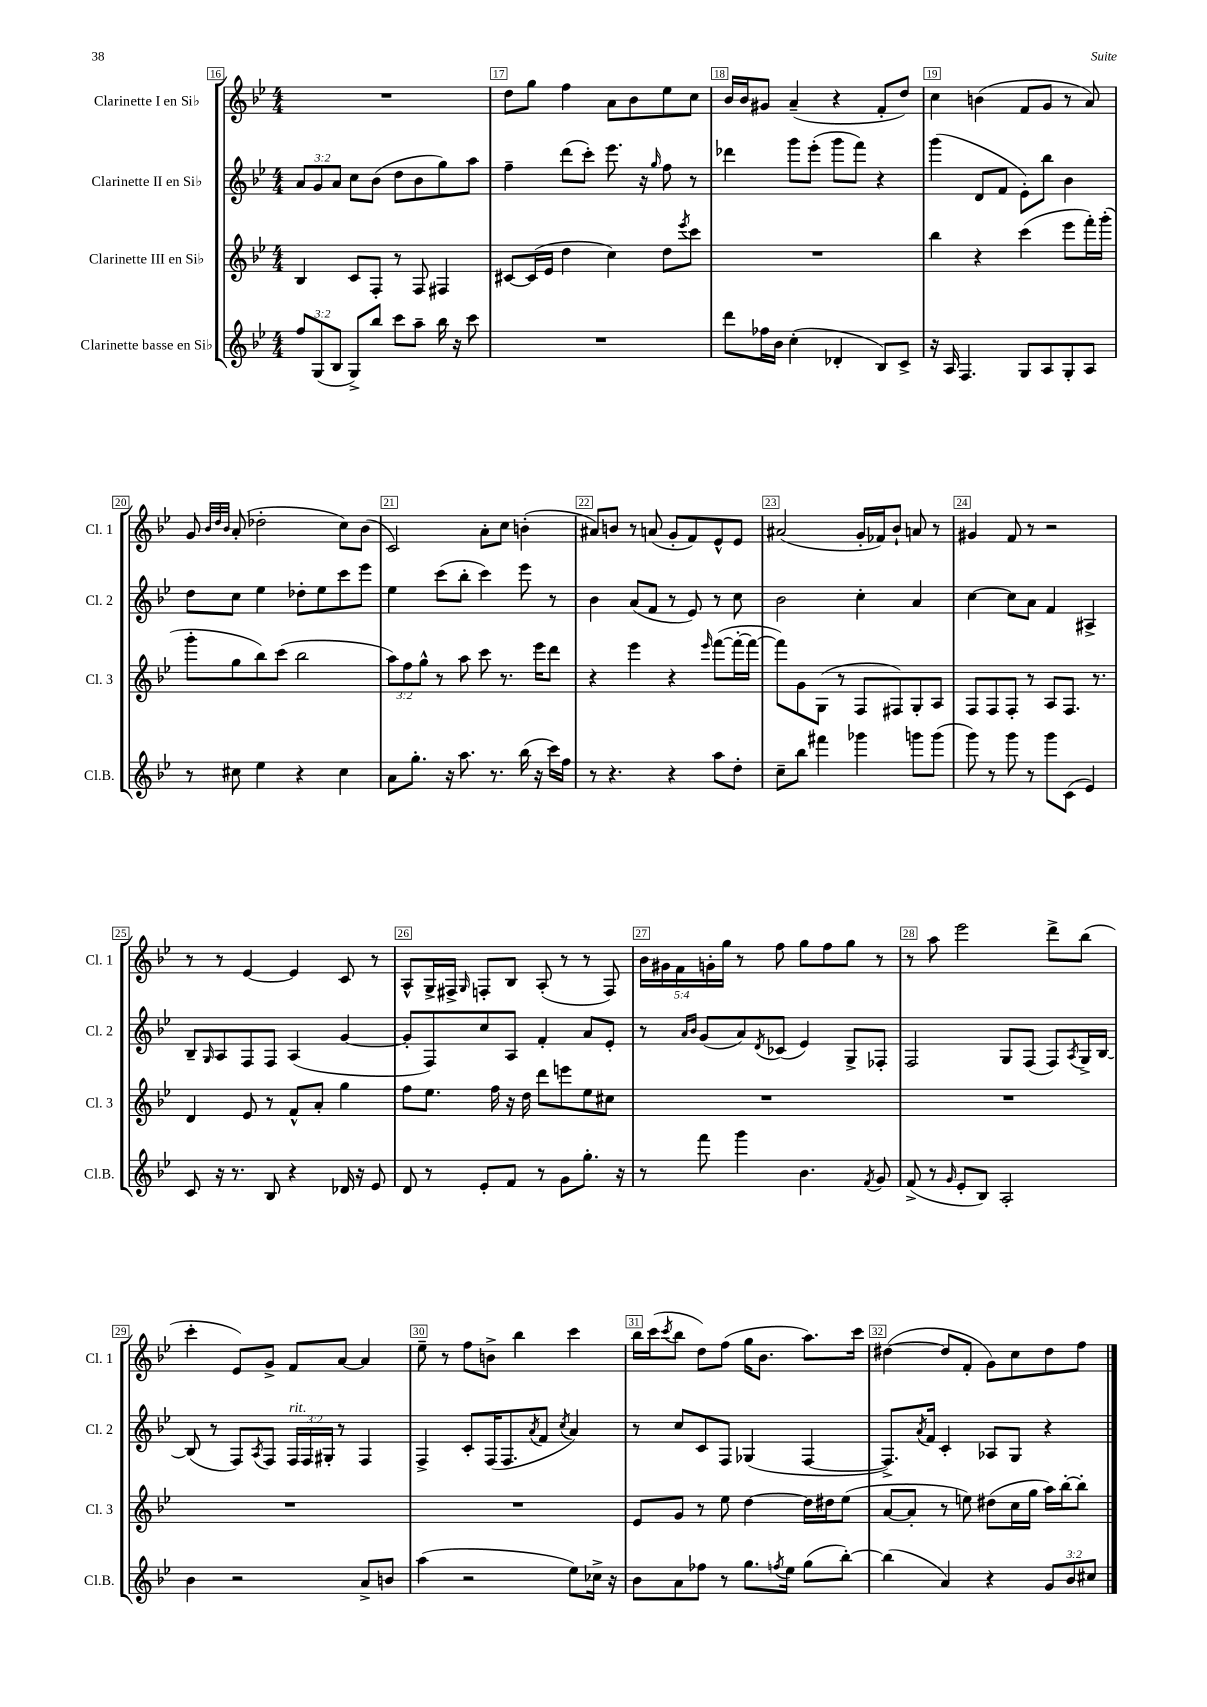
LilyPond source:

<<
\new StaffGroup <<
\new Staff = "s0" \with { instrumentName = "Clarinette I en Sib" shortInstrumentName = "Cl. 1" } {
    \clef treble \key bes \major \numericTimeSignature \time 4/4 \override Staff.TupletNumber.text = #tuplet-number::calc-fraction-text
    R1 |
    d''8 g''8 f''4 a'8 bes'8 ees''8 c''8 |
    bes'16 bes'16 gis'8 a'4--( r4 f'8-. d''8) |
    c''4 b'4( f'8 g'8 r8 a'8) |
    g'8 \grace { bes'32 d''32 bes'32 } a'8-.( des''2-. c''8) bes'8( |
    c'2) a'8-. c''8 b'4-.( |
    ais'8) b'8 r8 a'8( g'8-. f'8) ees'8-^ ees'8 |
    ais'2( g'16-. fes'16) bes'8-! a'8 r8 |
    gis'4 f'8 r8 r2 |
    r8 r8 ees'4~ ees'4 c'8 r8 |
    a8-^ g16-> fis16-> \grace { g16 } f8-. bes8 a8-.( r8 r8 f8) |
    \tuplet 5/4 { bes'16 gis'16 f'16 g'16-. g''16 } r8 f''8 g''8 f''8 g''8 r8 |
    r8 a''8 ees'''2 d'''8-> bes''8( |
    c'''4-. ees'8) g'8-> f'8 a'8~ a'4 |
    ees''8-- r8 f''8 b'8-> bes''4 c'''4 |
    bes''16 c'''16( \acciaccatura { c'''8 } bes''8 d''8) f''8( g''16 bes'8. a''8.) c'''16 |
    dis''4~( dis''8 f'8-. g'8) c''8 dis''8 f''8 \bar "|." |
}
\new Staff = "s1" \with { instrumentName = "Clarinette II en Sib" shortInstrumentName = "Cl. 2" } {
    \clef treble \key bes \major \numericTimeSignature \time 4/4 \override Staff.TupletNumber.text = #tuplet-number::calc-fraction-text
    \tuplet 3/2 { a'8 g'8 a'8 } c''8 bes'8( d''8 bes'8 g''8) a''8 |
    f''4-- d'''8( c'''8-.) ees'''8. r16 \grace { g''16 } f''8 r8 |
    des'''4 g'''8 ees'''8-.( g'''8 f'''8) r4 |
    g'''4( d'8 f'8 ees'8-.) bes''8 bes'4 |
    d''8 c''8 ees''4 des''8-. ees''8 c'''8 ees'''8 |
    ees''4 c'''8( bes''8-. c'''4) ees'''8 r8 |
    bes'4 a'8( f'8 r8 ees'8) r8 c''8 |
    bes'2 c''4-. a'4 |
    c''4~ c''8 a'8 f'4 ais4-> |
    bes8-- \grace { g16 } a8 f8 f8 a4( g'4~ |
    g'8-. f8) c''8 a8 f'4-. a'8 ees'8-. |
    r8 \grace { a'16 bes'16 } g'8( a'8) \acciaccatura { d'8 } ces'8( ees'4) g8-> fes8-. |
    f2 g8 f8( f8) \acciaccatura { a8 } g16-> bes16~ |
    bes8( r8 f8) \acciaccatura { a8 } f8 \tuplet 3/2 { f16^\markup { \italic "rit." } f16 gis16-. } r8 f4 |
    f4-> c'8-. f16( f8. \acciaccatura { a'8 } f'8 \acciaccatura { c''8 } a'4) |
    r8 c''8 c'8 f8 ges4( f4~ |
    f8.->) \acciaccatura { a'8 } f'16 c'4-. aes8 g8 r4 \bar "|." |
}
\new Staff = "s2" \with { instrumentName = "Clarinette III en Sib" shortInstrumentName = "Cl. 3" } {
    \clef treble \key bes \major \numericTimeSignature \time 4/4 \override Staff.TupletNumber.text = #tuplet-number::calc-fraction-text
    bes4 c'8 f8-. r8 f8 fis4 |
    cis'8~ cis'16( ees'16 d''4 c''4) d''8 \acciaccatura { ees'''8 } c'''8 |
    R1 |
    bes''4 r4 c'''4( ees'''8 f'''16-.) g'''16-.( |
    g'''8-. g''8 bes''8) c'''8( bes''2 |
    \tuplet 3/2 { a''8) f''8 g''8-^ } r8 a''8 c'''8 r8. ees'''16 d'''8 |
    r4 ees'''4 r4 \grace { ees'''16 } f'''8~( f'''16~-. f'''16~ |
    f'''8) g'8 g8( r8 f8 fis8) g8-. a8 |
    f8 f8 f8-. r8 a8 f8. r8. |
    d'4 ees'8 r8 f'8-^ a'8-. g''4 |
    f''8 ees''8. f''16 r16 d''16 d'''8 e'''8 ees''8 cis''8 |
    R1 |
    R1 |
    R1 |
    R1 |
    ees'8 g'8 r8 ees''8 d''4~ d''16 dis''16 ees''8( |
    a'8~ a'8-. r8 e''8) dis''8( c''16 g''16 a''16) bes''16~-. bes''8-. \bar "|." |
}
\new Staff = "s3" \with { instrumentName = "Clarinette basse en Sib" shortInstrumentName = "Cl.B." } {
    \clef treble \key bes \major \numericTimeSignature \time 4/4 \override Staff.TupletNumber.text = #tuplet-number::calc-fraction-text
    \tuplet 3/2 { f''8 g8( bes8 } g8->) bes''8 c'''8 a''8-- bes''16 r16 c'''8 |
    R1 |
    d'''8 fes''16 bes'16 c''4-.( des'4-. bes8) c'8-> |
    r16 a16 f4. g8 a8 g8-. a8 |
    r8 cis''8 ees''4 r4 cis''4 |
    a'8 g''8.-. r16 a''8. r8. bes''16( r16 c'''16) f''16 |
    r8 r4. r4 a''8 d''8-. |
    c''8-- bes''8 fis'''4 ges'''4 g'''8 g'''8( |
    g'''8) r8 g'''8 r8 g'''8 c'8( ees'4) |
    c'8 r16 r8. bes8 r4 des'16 r16 ees'8 |
    d'8 r8 ees'8-. f'8 r8 g'8 g''8.-. r16 |
    r8 f'''8 g'''4 bes'4. \acciaccatura { f'8 } g'8 |
    f'8->( r8 \grace { g'16 } ees'8-. bes8) a2-. |
    bes'4 r2 a'8-> b'8 |
    a''4( r2 ees''8) ces''16-> r16 |
    bes'8 a'8 fes''8 r8 g''8. \acciaccatura { f''8 } ees''16 g''8( bes''8~-.) |
    bes''4( a'4) r4 \tuplet 3/2 { g'8 bes'8 cis''8 } \bar "|." |
}
>>
>>
\layout { \context { \Score currentBarNumber = #16 \override BarNumber.break-visibility = ##(#f #t #t) barNumberVisibility = #all-bar-numbers-visible \override BarNumber.stencil = #(make-stencil-boxer 0.1 0.3 ly:text-interface::print) } }
